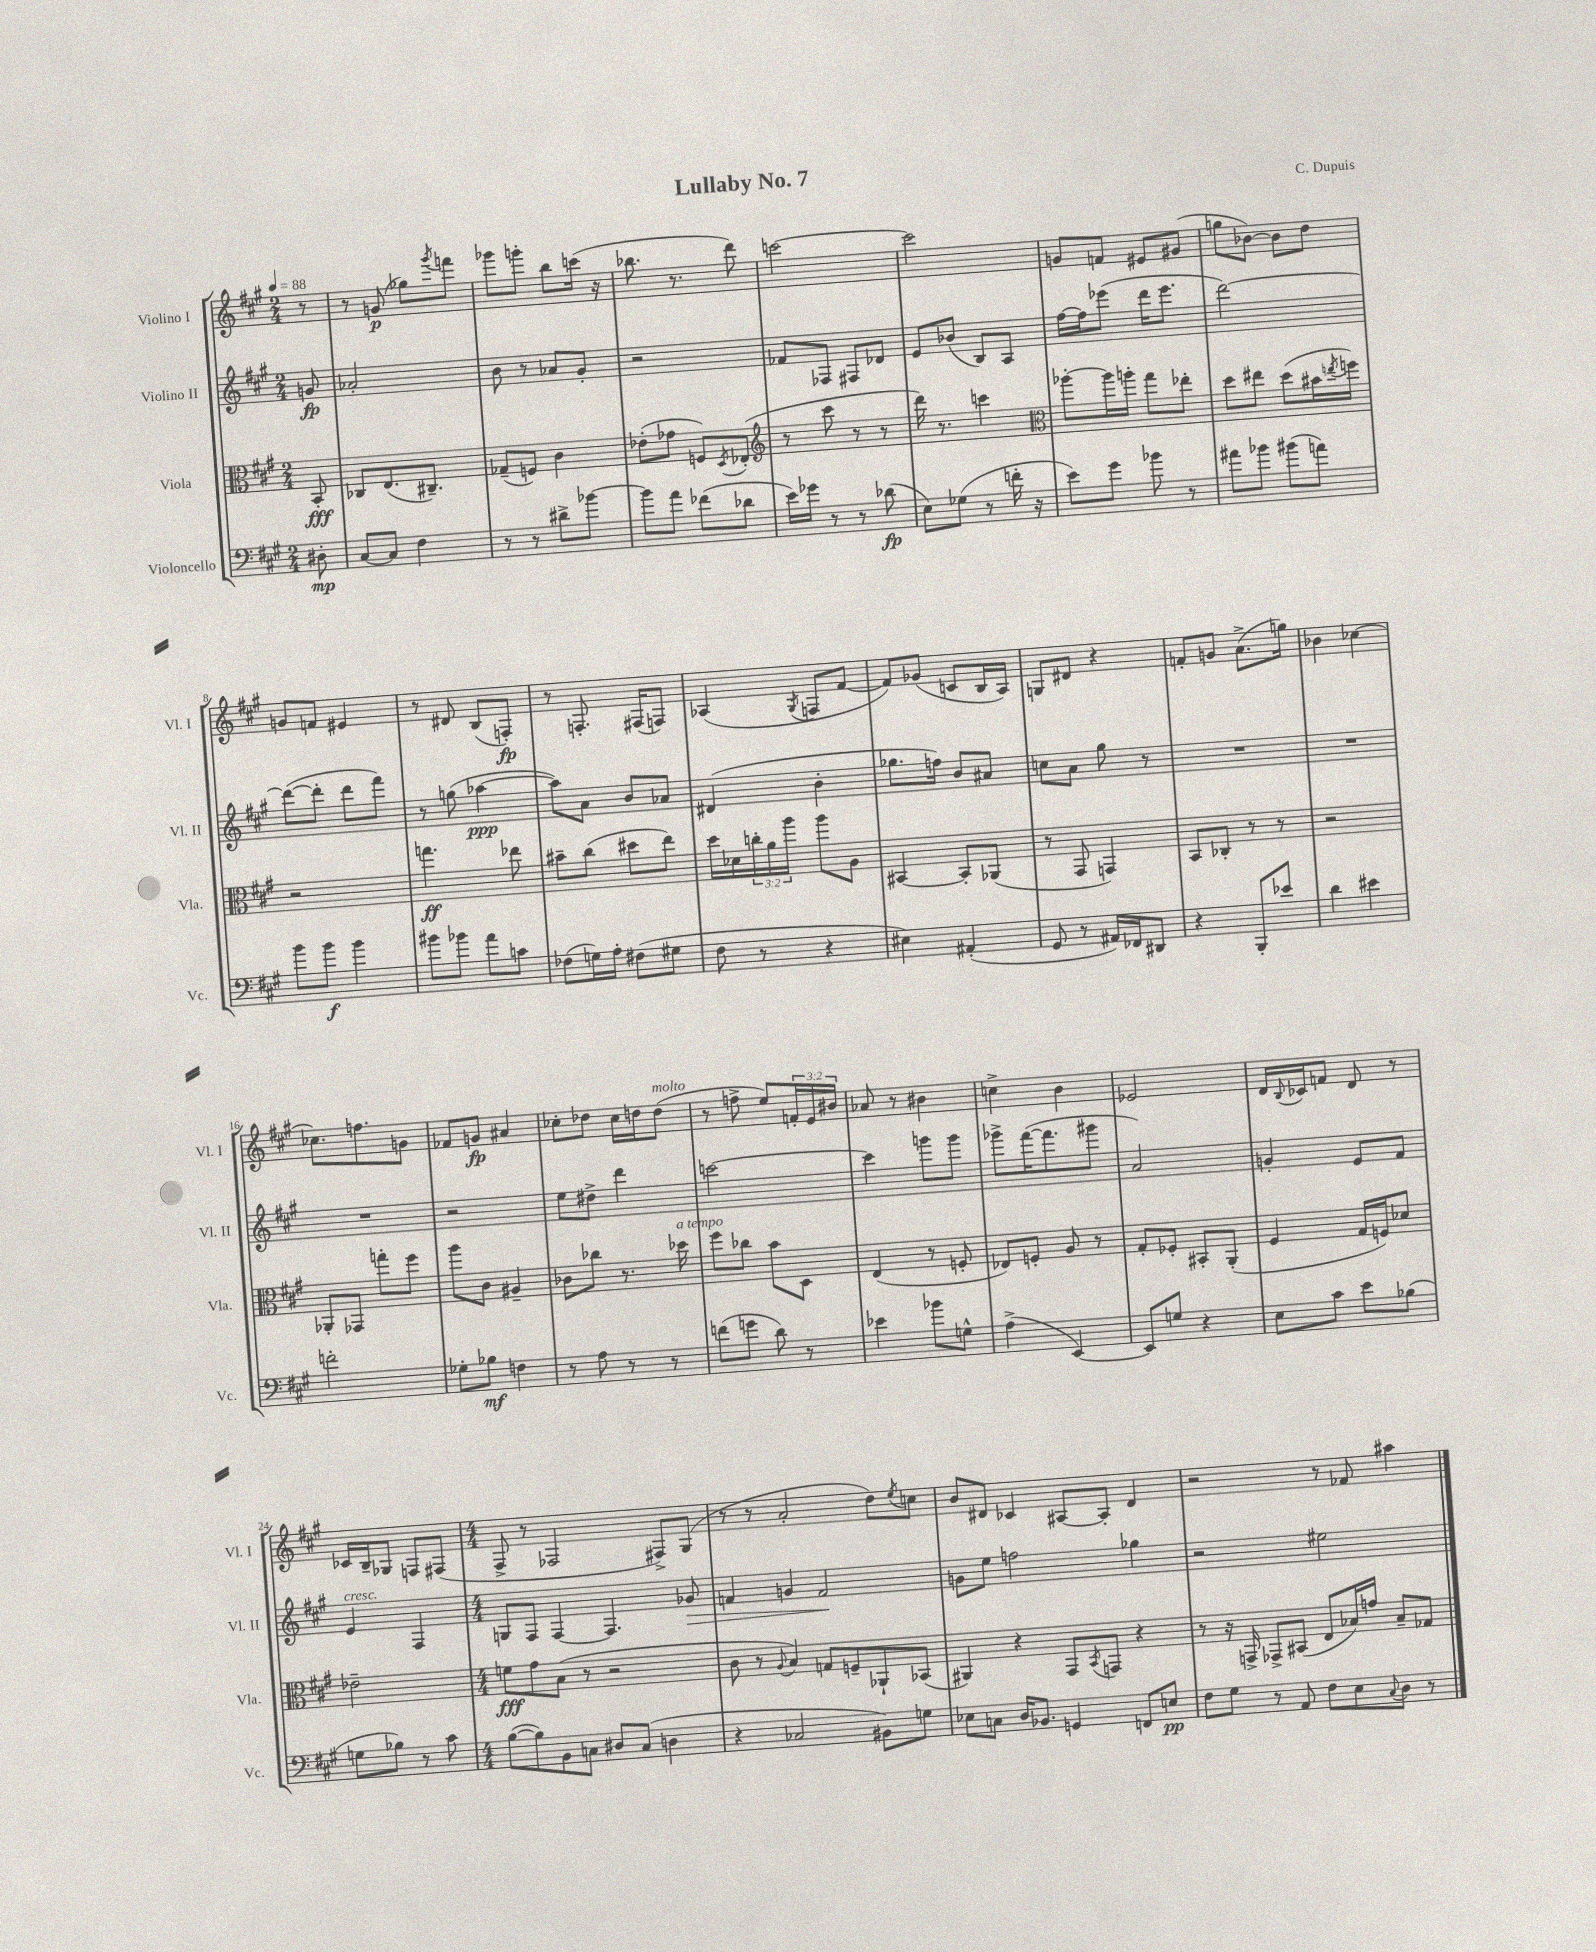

**kern	**dynam	**kern	**dynam	**kern	**dynam	**kern	**dynam
*part4	*part4	*part3	*part3	*part2	*part2	*part1	*part1
*staff4	*staff4	*staff3	*staff3	*staff2	*staff2	*staff1	*staff1
*I"Violoncello	*	*I"Viola	*	*I"Violino II	*	*I"Violino I	*
*I'Vc.	*	*I'Vla.	*	*I'Vl. II	*	*I'Vl. I	*
*clefF4	*	*clefC3	*	*clefG2	*	*clefG2	*
*k[f#c#g#]	*	*k[f#c#g#]	*	*k[f#c#g#]	*	*k[f#c#g#]	*
*M2/4	*	*M2/4	*	*M2/4	*	*M2/4	*
*MM88	*	*MM88	*	*MM88	*	*MM88	*
=	=	=	=	=	=	=	=
8D#X'\	mp	8BB'/	fff	8gn/	fp	8r	.
=1	=1	=1	=1	=1	=1	=1	=1
[8C#/L	.	8C-X/L	.	2a-X'/	.	8r	.
8C#/J]	.	(8.E/	.	.	.	(8gn/	p
4F#\	.	.	.	.	.	8gg-X\L)	.
.	.	8.C#X~/J)	.	.	.	.	.
.	.	.	.	.	.	8qggg#/	.
.	.	.	.	.	.	8fffn\J	.
=2	=2	=2	=2	=2	=2	=2	=2
8r	.	(8G-X~/L	.	8b\	.	8ggg-X\L	.
8r	.	8Fn/J)	.	8r	.	8gggn'\J	.
8d#X^\L	.	4c#\	.	8a-X/L	.	8bb\L	.
[8b-X\J	.	.	.	8g#'/J	.	(16cccn\Jk	.
.	.	.	.	.	.	16r	.
=3	=3	=3	=3	=3	=3	=3	=3
8b-\L]	.	(8e-X'\L	.	2r	.	8.bb-X\	.
8a\J	.	8g-X\J	.	.	.	.	.
.	.	.	.	.	.	8.r	.
(8f-X\L	.	8Fn/L)	.	.	.	.	.
.	.	8qD/	.	.	.	.	.
8d-X\J	.	(8E-X'/J	.	.	.	8ddd\)	.
=4	=4	=4	=4	=4	=4	=4	=4
*	*	*clefG2	*	*	*	*	*
16e\LL)	.	8r	.	8f-X/L	.	[2cccn\	.
16g-X\JJ	.	.	.	.	.	.	.
8r	.	8ccc#\	.	8F-X/J	.	.	.
8r	.	8r	.	8F#X/L	.	.	.
(8d-X\	fp	8r	.	8d-X/J	.	.	.
=5	=5	=5	=5	=5	=5	=5	=5
8E\L)	.	16ddd\)	.	8e/L	.	2ccc\]	.
.	.	8.r	.	.	.	.	.
(8G-X\J	.	.	.	(8b-X/J	.	.	.
8r	.	4cccn\	.	8B/L)	.	.	.
16fn'\	.	.	.	8A/J	.	.	.
16r	.	.	.	.	.	.	.
=6	=6	=6	=6	=6	=6	=6	=6
*	*	*clefC3	*	*	*	*	*
8e\L)	.	[8aa-X'\L	.	[16ff#\LL	.	8gn/L	.
.	.	.	.	16ff#\J]	.	.	.
8g#\J	.	16aa-\L]	.	(8eee-X\J	.	8fn/J	.
.	.	16aan'\JJ	.	.	.	.	.
8b-X\	.	8gg#\L	.	16ddd\KL	.	8e#X/L	.
.	.	.	.	8.eee-\J	.	.	.
8r	.	8ee-X'\J	.	.	.	(8g#X/J	.
=7	=7	=7	=7	=7	=7	=7	=7
8a#X\L	.	8dd\L	.	[2ddd\)	.	8ggn\L	.
8b-X\J	.	8ee#X\J	.	.	.	[8b-X\J)	.
(8b#X\L	.	(8dd\L	.	.	.	8b-\L]	.
8an\J)	.	16b#X\L	.	.	.	8dd\J	.
.	.	8qeen/	.	.	.	.	.
.	.	16ffn\JJ)	.	.	.	.	.
!!LO:LB:g=z
=8	=8	=8	=8	=8	=8	=8	=8
8b\L	.	2r	.	(8ddd\L_	.	8gn/L	.
8b\J	f	.	.	8ddd'\J]	.	8fn/J	.
4b\	.	.	.	8ddd\L	.	4e#X/	.
.	.	.	.	8fff#\J)	.	.	.
=9	=9	=9	=9	=9	=9	=9	=9
8b#X\L	.	4.ggn\	ff	8r	.	8r	.
8b-X\J	.	.	.	(8ggn\	.	8d#X/	.
8a\L	.	.	.	[4aa-X\	ppp	(8B/L	.
8cn\J	.	8ee-X\	.	.	.	8Fn'/J)	fp
=10	=10	=10	=10	=10	=10	=10	=10
(8F-X\L	.	8b#X~\L	.	8aa-\L])	.	8r	.
16Gn\L)	.	(8cc#\J	.	8a\J	.	8.Fn'/	.
16A'\JJ	.	.	.	.	.	.	.
(8F#X\L	.	8dd#X\L	.	8b/L	.	.	.
.	.	.	.	.	.	(16F#X/KL	.
8G#X\J	.	8ee\J)	.	8a-X/J	.	8Fn/J)	.
=11	=11	=11	=11	=11	=11	=11	=11
8F#\	.	16dd\LL	.	(4d#X/	.	(4A-X/	.
.	.	16d-X\	.	.	.	.	.
8r	.	24ccn'\	.	.	.	.	.
.	.	24a\	.	.	.	.	.
.	.	24aa\JJ	.	.	.	.	.
.	.	.	.	.	.	8qG#/	.
4r	.	8aa\L	.	4b'\	.	8Fn/L	.
.	.	8A\J	.	.	.	[8f#/J	.
=12	=12	=12	=12	=12	=12	=12	=12
4E#X\)	.	[4BB#X/	.	8.gg-X\L	.	8f#/L])	.
.	.	.	.	.	.	(8g-X/J	.
.	.	.	.	16ffn\Jk)	.	.	.
(4AA#X'/	.	8BB#'/L]	.	8b/L	.	8cn/L	.
.	.	(8AA-X/J	.	8a#X/J	.	16B/L	.
.	.	.	.	.	.	16A/JJ)	.
=13	=13	=13	=13	=13	=13	=13	=13
8GG#/	.	8r	.	8ccn\L	.	8Gn/L	.
8r	.	8GG#/	.	8a\J	.	8d#X/J	.
16AA#X/LL)	.	4GGn/)	.	8gg#\	.	4r	.
16FF-X/J	.	.	.	.	.	.	.
8DD#X/J	.	.	.	8r	.	.	.
=14	=14	=14	=14	=14	=14	=14	=14
4r	.	8BB/L	.	2r	.	8fn'/L	.
.	.	8C-X'/J	.	.	.	8gn/J	.
8BBB'/L	.	8r	.	.	.	(8.a^\L	.
8e-X/J	.	8r	.	.	.	.	.
.	.	.	.	.	.	16ggn\Jk)	.
=15	=15	=15	=15	=15	=15	=15	=15
4d\	.	2r	.	2r	.	4b-X\	.
4e#X\	.	.	.	.	.	[4cc-X\	.
!!LO:LB:g=z
=16	=16	=16	=16	=16	=16	=16	=16
2fn'\	.	8AA-X'/L	.	2r	.	8.cc-X\L]	.
.	.	8GG-X/J	.	.	.	.	.
.	.	.	.	.	.	8.ffn\	.
.	.	8ggn'\L	.	.	.	.	.
.	.	8ff#\J	.	.	.	8gn\J	.
=17	=17	=17	=17	=17	=17	=17	=17
8G-X'\L	.	8aa\L	.	2r	.	8f-X/L	.
8B-X\J	mf	8c#\J	.	.	.	8gn/J	fp
4Fn\	.	4A#X~/	.	.	.	4a#X/	.
=18	=18	=18	=18	=18	=18	=18	=18
8r	.	8c-X\L	.	8ee\L	.	8cc-X'\L	.
8A\	.	8cc-X\J	.	8dd#X^\J	.	8dd-X\J	.
8r	.	8.r	.	4ddd\	.	16cc-\LL	.
.	.	.	.	.	.	16ddn\J	.
!	!	!	!	!	!	!LO:TX:a:i:t=molto	!
8r	.	.	.	.	.	(8dd\J	.
!	!	!LO:TX:a:i:t=a tempo	!	!	!	!	!
.	.	16dd-X\	.	.	.	.	.
=19	=19	=19	=19	=19	=19	=19	=19
(8fn\L	.	8ff#\L	.	[2cccn\	.	8r	.
8gn\J	.	8cc-X\J	.	.	.	8ffn^\	.
8d\)	.	8b\L	.	.	.	8ee/L)	.
8r	.	8D\J	.	.	.	24fn'/L	.
.	.	.	.	.	.	24e/	.
.	.	.	.	.	.	24b#X/JJ	.
=20	=20	=20	=20	=20	=20	=20	=20
4e-X\	.	(4E/	.	4ccc\]	.	8a-X/	.
.	.	.	.	.	.	8r	.
8b-X\L	.	8r	.	8gggn\L	.	4b#X\	.
8Gn^^\J	.	8Fn'/	.	8ggg\J	.	.	.
=21	=21	=21	=21	=21	=21	=21	=21
(4A^\	.	8E-X/L)	.	8ggg-X^\L	.	4ccn^\	.
.	.	8Fn'/J	.	([16fff#\K	.	.	.
.	.	.	.	8.fff#\]	.	.	.
[4EE/)	.	8A/	.	.	.	4b\	.
.	.	8r	.	8ggg#X\J	.	.	.
=22	=22	=22	=22	=22	=22	=22	=22
8EE/L]	.	8G#'/L	.	2a/)	.	2e-X/	.
8Gn/J	.	8F-X'/J	.	.	.	.	.
4r	.	8BB#X'/L	.	.	.	.	.
.	.	(8AA'/J	.	.	.	.	.
=23	=23	=23	=23	=23	=23	=23	=23
8E\L	.	4F#/	.	4gn'/	.	16d/LL	.
.	.	.	.	.	.	8qqB/	.
.	.	.	.	.	.	16c-X/J	.
8c#\J	.	.	.	.	.	8fn/J	.
8e\L	.	16G#/LL	.	8e/L	.	8d/	.
.	.	16Fn/J)	.	.	.	.	.
(8B-X\J	.	8d-X/J	.	8f#/J	.	8r	.
!!LO:LB:g=z
=24	=24	=24	=24	=24	=24	=24	=24
!	!	!	!	!LO:TX:a:i:t=cresc.	!	!	!
8Gn\L	.	2e-X~\	.	4e/	.	16c-X/LL	.
.	.	.	.	.	.	16B~/J	.
8B-X\J)	.	.	.	.	.	8G-X/J	.
8r	.	.	.	4F#/	.	8Fn/L	.
8c#\	.	.	.	.	.	(8F#X/J	.
=25	=25	=25	=25	=25	=25	=25	=25
*M4/4	*	*M4/4	*	*M4/4	*	*M4/4	*
([8B\L	.	8fn\L	fff	8Gn/L	.	8F#^/	.
8B\])	.	8g#\	.	8F#/J	.	8r	.
8BB\	.	(8B\J	.	[4F#/	.	2F-X/	.
8Cn\J	.	8r	.	.	.	.	.
8D#X/L	.	2r	.	4.F#/]	.	.	.
(8C/J	.	.	.	.	.	.	.
4Dn\	.	.	.	.	.	8F#X^/L)	.
!	!	!	!	!	!LO:HP:b	!	!
.	.	.	.	8g-X/	>	(8G#/J	.
=26	=26	=26	=26	=26	=26	=26	=26
4r	.	8c#\	.	4fn/	.	8r	.
.	.	8r	.	.	.	8r	.
.	.	8qqA/	.	.	.	.	.
2C-X/	.	4B/)	.	4gn/	.	2a'/	.
.	.	8Gn/L	.	2f/	.	.	.
.	.	8Fn~/	.	.	.	.	.
8BB#X\L)	.	8AA-X`/	.	.	.	8dd\L)	.
.	.	.	.	.	.	8qee/	.
8Gn\J	.	(8BB-X/J	.	.	.	8ccn\J	.
.	.	.	.	.	]	.	.
=27	=27	=27	=27	=27	=27	=27	=27
8E-X\L	.	4AA#X/)	.	8gn\L	.	8b/L	.
8Cn\J	.	.	.	8ee\J	.	8d#X/J	.
16D/KL	.	4r	.	2ffn\	.	4c-X/	.
8.BB-X/J	.	.	.	.	.	.	.
4GGn/	.	8GG#/L	.	.	.	[8A#X/L	.
.	.	8qBB/	.	.	.	.	.
.	.	8GGn/J	.	.	.	8A#'/J]	.
8FFn/L	.	4r	.	4gg-X\	.	4d#/	.
8En/J	pp	.	.	.	.	.	.
=28	=28	=28	=28	=28	=28	=28	=28
8F#\L	.	8r	.	2r	.	2r	.
8G#\J	.	16r	.	.	.	.	.
.	.	16GGn^/	.	.	.	.	.
8r	.	8GG-X^/L	.	.	.	.	.
8AA/	.	(8BB#X/J	.	.	.	.	.
8F#\L	.	8E/L	.	2ee#X\	.	8r	.
8E\	.	16B-X/L)	.	.	.	8f-X/	.
.	.	16gn/JJ	.	.	.	.	.
8qqC#/	.	.	.	.	.	.	.
8D\J	.	8B-~/L	.	.	.	4aa#X\	.
8r	.	8G-X/J	.	.	.	.	.
==	==	==	==	==	==	==	==
*-	*-	*-	*-	*-	*-	*-	*-
